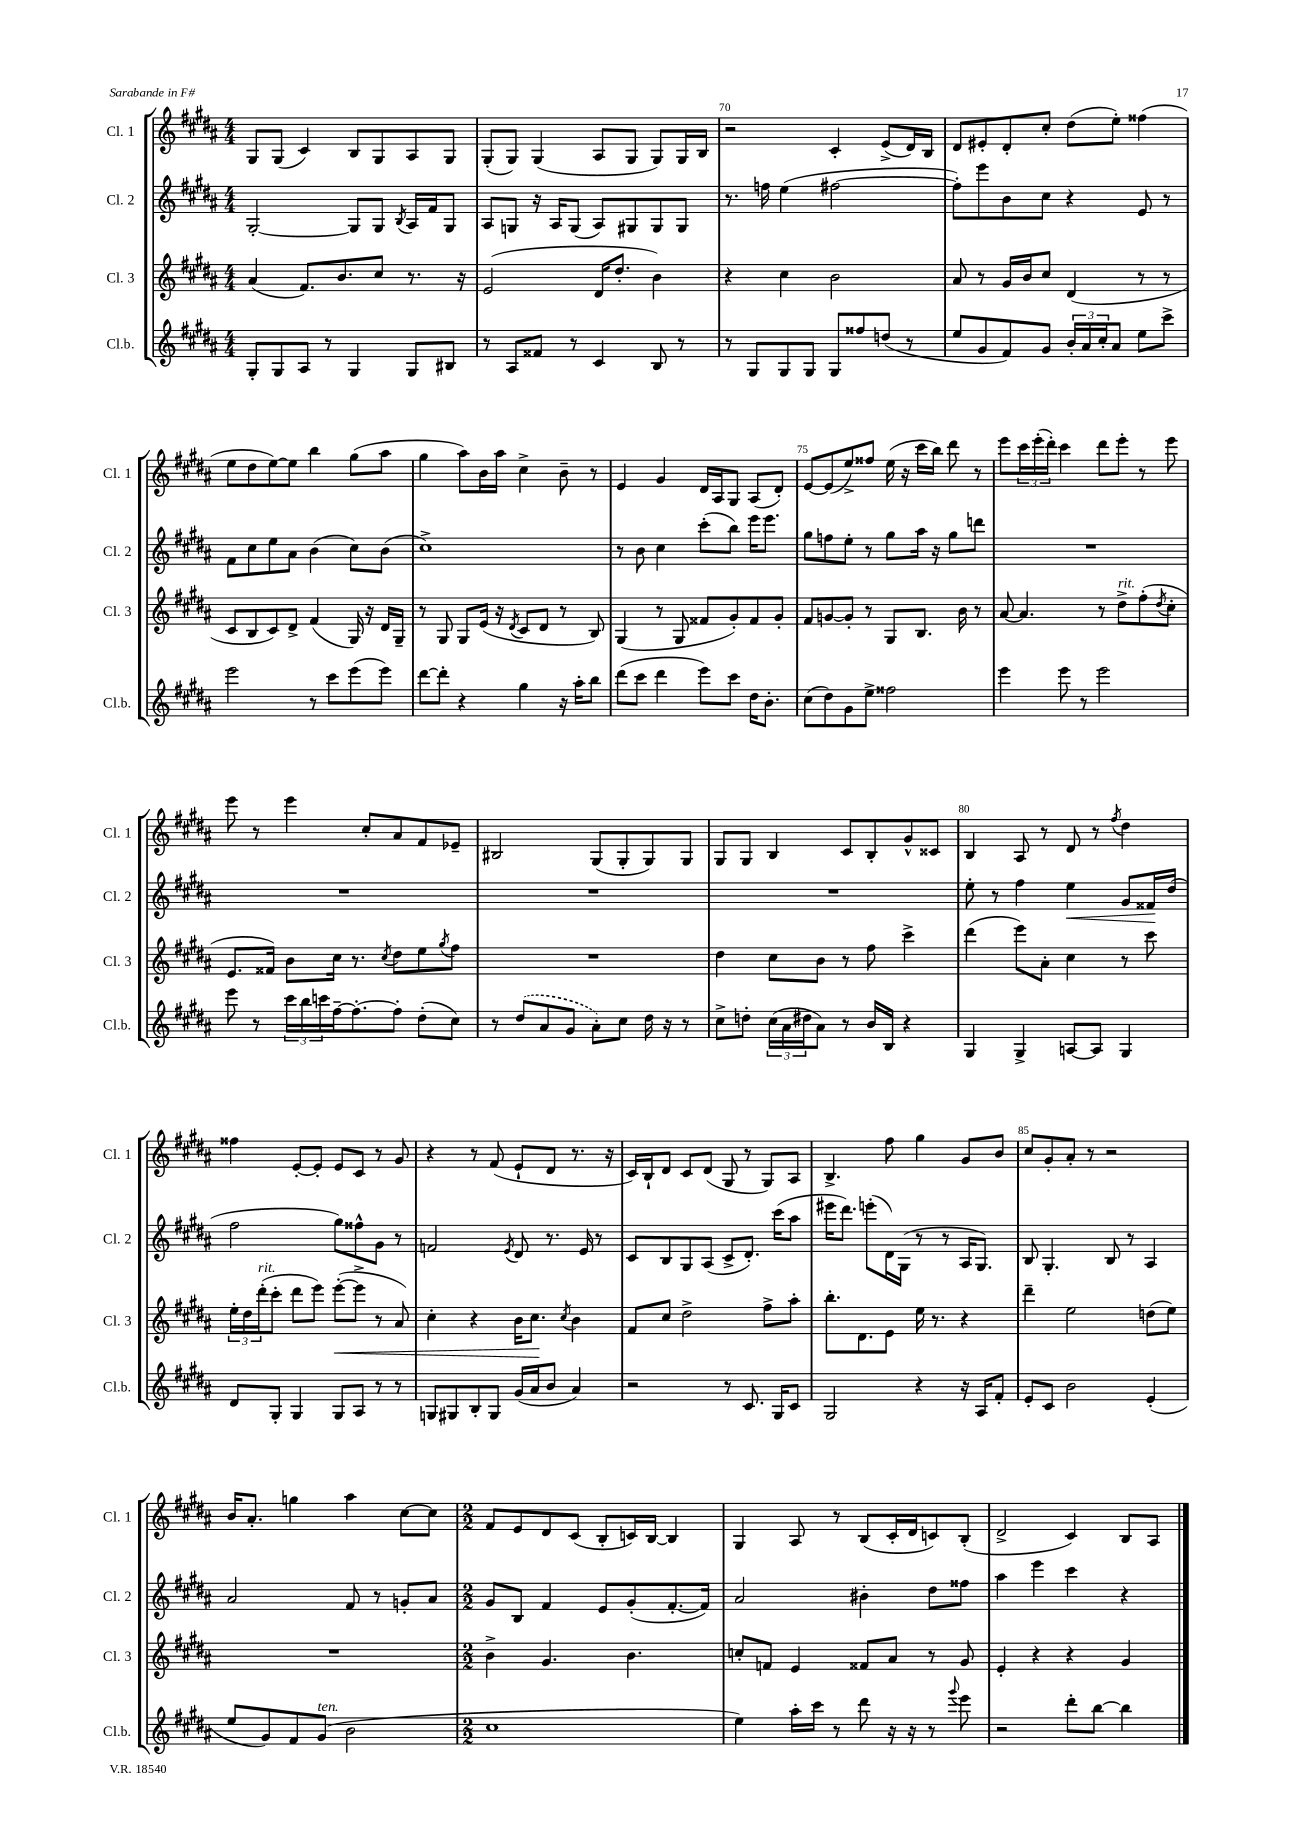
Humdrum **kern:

**kern	**kern	**kern	**kern
*staff4	*staff3	*staff2	*staff1
*clefG2	*clefG2	*clefG2	*clefG2
*k[f#c#g#d#a#]	*k[f#c#g#d#a#]	*k[f#c#g#d#a#]	*k[f#c#g#d#a#]
*M4/4	*M4/4	*M4/4	*M4/4
8G#'	(4a#	[2G#'	8G#
8G#	.	.	(8G#
8A#	8.f#)	.	4c#)
8r	.	.	.
.	8.b	.	.
4G#	.	8G#]	8B
.	8cc#	8G#	8G#
.	.	8qB	.
8G#	8.r	16A#	8A#
.	.	16f#	.
8B#	.	8G#	8G#
.	16r	.	.
=	=	=	=
8r	(2e	8A#	(8G#'
8A#	.	8G	8G#)
8f##	.	16r	(4G#
.	.	16A#	.
8r	.	(8G	.
4c#	16d#	8A#)	8A#
.	8.dd#'	.	.
.	.	8G#	8G#
8B	4b)	8G#	8G#)
8r	.	8G#	16G#
.	.	.	16B
=	=	=	=
8r	4r	8.r	2r
8G#	.	.	.
.	.	16ff	.
8G#	4cc#	(4ee	.
8G#	.	.	.
8G#	2b	[2ff#	4c#'
8ff##	.	.	.
(8dd	.	.	(8e^
8r	.	.	16d#)
.	.	.	16B
=	=	=	=
8ee	8a#	8ff#'])	8d#
8g#	8r	8eee	8e#'
8f#)	16g#	8b	8d#'
.	16b	.	.
8g#	8cc#	8cc#	8cc#'
24b'	(4d#	4r	(8dd#
24a#	.	.	.
24cc#'	.	.	.
8a#	.	.	8ee')
8ee	8r	8e	(4ff##
8ccc#^	8r	8r	.
=	=	=	=
2eee	8c#	8f#	8ee
.	8B	8cc#	8dd#
.	8c#)	8ee	[8ee)
.	8d#^	8a#	8ee]
8r	(4f#	(4b	4bb
8ccc#	.	.	.
(8eee	16G#)	8cc#)	(8gg#
.	16r	.	.
8eee)	16d#	(8b	8aa#
.	16G#~	.	.
=	=	=	=
[8ddd#	8r	1cc#^)	4gg#
8ddd#']	8G#	.	.
4r	8G#	.	8aa#)
.	(16e	.	16b
.	16r	.	16aa#
.	8qd#	.	.
4gg#	8c#	.	4cc#^
.	8d#	.	.
16r	8r	.	8b~
16aa#'	.	.	.
8bb	8B)	.	8r
=	=	=	=
(8ddd#	(4G#	8r	4e
8ccc#	.	8b	.
4ddd#	8r	4cc#	4g#
.	8G#	.	.
8eee)	8f##	(8ccc#'	16d#
.	.	.	16A#
8ccc#	8g#')	8bb)	8G#
16dd#	8f##	16eee	(8A#
8.b'	.	8.eee	.
.	8g#'	.	8d#')
=	=	=	=
(8cc#	8f#	8gg#	[8e
8dd#)	[8g	8ff	(8e]
8g#	8g']	8ee'	8ee^)
8ee^	8r	8r	8ff##
2ff##	8G#	8gg#	(16ee
.	.	.	16r
.	8.B	16aa#	16ccc#
.	.	16r	16bb)
.	.	8gg#	8ddd#
.	16b	.	.
.	8r	8ddd	8r
=	=	=	=
4eee	[8a#	1r	8eee
.	4.a#]	.	24ccc#
.	.	.	(24eee'
.	.	.	24ddd#')
8eee	.	.	4ccc#
8r	.	.	.
2eee	8r	.	8ddd#
.	8dd#^	.	8eee'
.	(8ff#'	.	8r
.	8qdd#	.	.
.	8cc#'	.	8eee
=	=	=	=
8eee	8.e	1r	8eee
8r	.	.	8r
.	16f##)	.	.
24ccc#	8b	.	4eee
24bb	.	.	.
24ccc	.	.	.
[16ff#~	16cc#	.	.
8.ff#'_	8.r	.	.
.	.	.	8cc#'
.	8qcc#	.	.
8ff#']	8dd#	.	8a#
(8dd#'	8ee	.	8f#
.	8qgg#	.	.
8cc#)	8ff#	.	8e-~
=	=	=	=
8r	1r	1r	2B#
(8dd#	.	.	.
8a#	.	.	.
8g#	.	.	.
8a#')	.	.	(8G#
8cc#	.	.	8G#'
16dd#	.	.	8G#)
16r	.	.	.
8r	.	.	8G#
=	=	=	=
8cc#^	4dd#	1r	8G#
8dd'	.	.	8G#
(24cc#	8cc#	.	4B
24a#	.	.	.
24dd#	.	.	.
8a#)	8b	.	.
8r	8r	.	8c#
16b	8ff#	.	8B'
16B	.	.	.
4r	4ccc#^	.	8g#^^
.	.	.	8c##
=	=	=	=
4G#	(4ddd#	8ee'	4B
.	.	8r	.
4G#^	8eee)	4ff#	8A#
.	8a#'	.	8r
[8A	4cc#	4ee	8d#
8A]	.	.	8r
.	.	.	8qff#
4G#	8r	8g#	4dd#
.	8ccc#	16f##	.
.	.	(16dd#	.
=	=	=	=
8d#	24ee'	2ff#	4ff##
.	24dd#	.	.
.	(24ddd#'	.	.
8G#'	8ccc#'	.	.
4G#	8ddd#	.	[8e'
.	8eee)	.	8e']
8G#	([8eee'	8gg#)	8e
8A#	8eee^]	8ff##^^	8c#
8r	8r	8g#	8r
8r	8a#)	8r	8g#
=	=	=	=
8G	4cc#'	2f	4r
8G#	.	.	.
8B'	4r	.	8r
8G#	.	.	(8f#
.	.	8qe	.
(16g#	16b	8d#	8e`
16a#	8.cc#	.	.
8b	.	8.r	8d#
.	8qcc#	.	.
4a#)	4b	.	8.r
.	.	16e	.
.	.	8r	.
.	.	.	16r
=	=	=	=
2r	8f#	8c#	16c#)
.	.	.	16B`
.	8cc#	8B	8d#
.	2dd#^	8G#	8c#
.	.	(8A#	(8d#
8r	.	8c#^	8G#
8.c#	.	8.d#')	8r
.	8ff#^	.	8G#)
16G#	.	(16ccc#	.
8c#	8aa#'	8aa#	8A#
=	=	=	=
2G#	8.bb'	16eee#	4.B^
.	.	8.ddd#)	.
.	8.d#	.	.
.	.	(8eee'	.
.	8e	16d#)	8ff#
.	.	(16G#	.
4r	16ee	8r	4gg#
.	8.r	.	.
.	.	8r	.
16r	4r	16A#	8g#
16A#	.	8.G#)	.
8f#'	.	.	8b
=	=	=	=
8e'	4ddd#~	8B	8cc#
8c#	.	4.G#'	8g#'
2b	2ee	.	8a#'
.	.	.	8r
.	.	8B	2r
.	.	8r	.
(4e'	(8dd	4A#	.
.	8ee)	.	.
=	=	=	=
8ee	1r	2a#	16b
.	.	.	8.a#'
8g#)	.	.	.
8f#	.	.	4gg
(8g#	.	.	.
2b	.	8f#	4aa#
.	.	8r	.
.	.	8g'	[8cc#
.	.	8a#	8cc#]
=	=	=	=
*M2/2	*M2/2	*M2/2	*M2/2
1cc#	4b^	8g#	8f#
.	.	8B	8e
.	4.g#	4f#	8d#
.	.	.	(8c#
.	.	8e	8B'
.	4.b	(8g#'	16c)
.	.	.	[16B
.	.	[8.f#'	4B]
.	.	16f#])	.
=	=	=	=
4ee)	8cc'	2a#	4G#
.	8f	.	.
16aa#'	4e	.	8A#
16ccc#	.	.	.
8r	.	.	8r
8ddd#	8f##	4b#'	(8B
16r	8a#	.	16c#'
16r	.	.	16d#
8r	8r	8dd#	8c)
8qqggg#	.	.	.
8eee	8g#	8ff##	(8B'
=	=	=	=
2r	4e'	4aa#	2d#^
.	4r	4eee	.
8ddd#'	4r	4ccc#	4c#)
[8bb	.	.	.
4bb]	4g#	4r	8B
.	.	.	8A#
==	==	==	==
*-	*-	*-	*-
